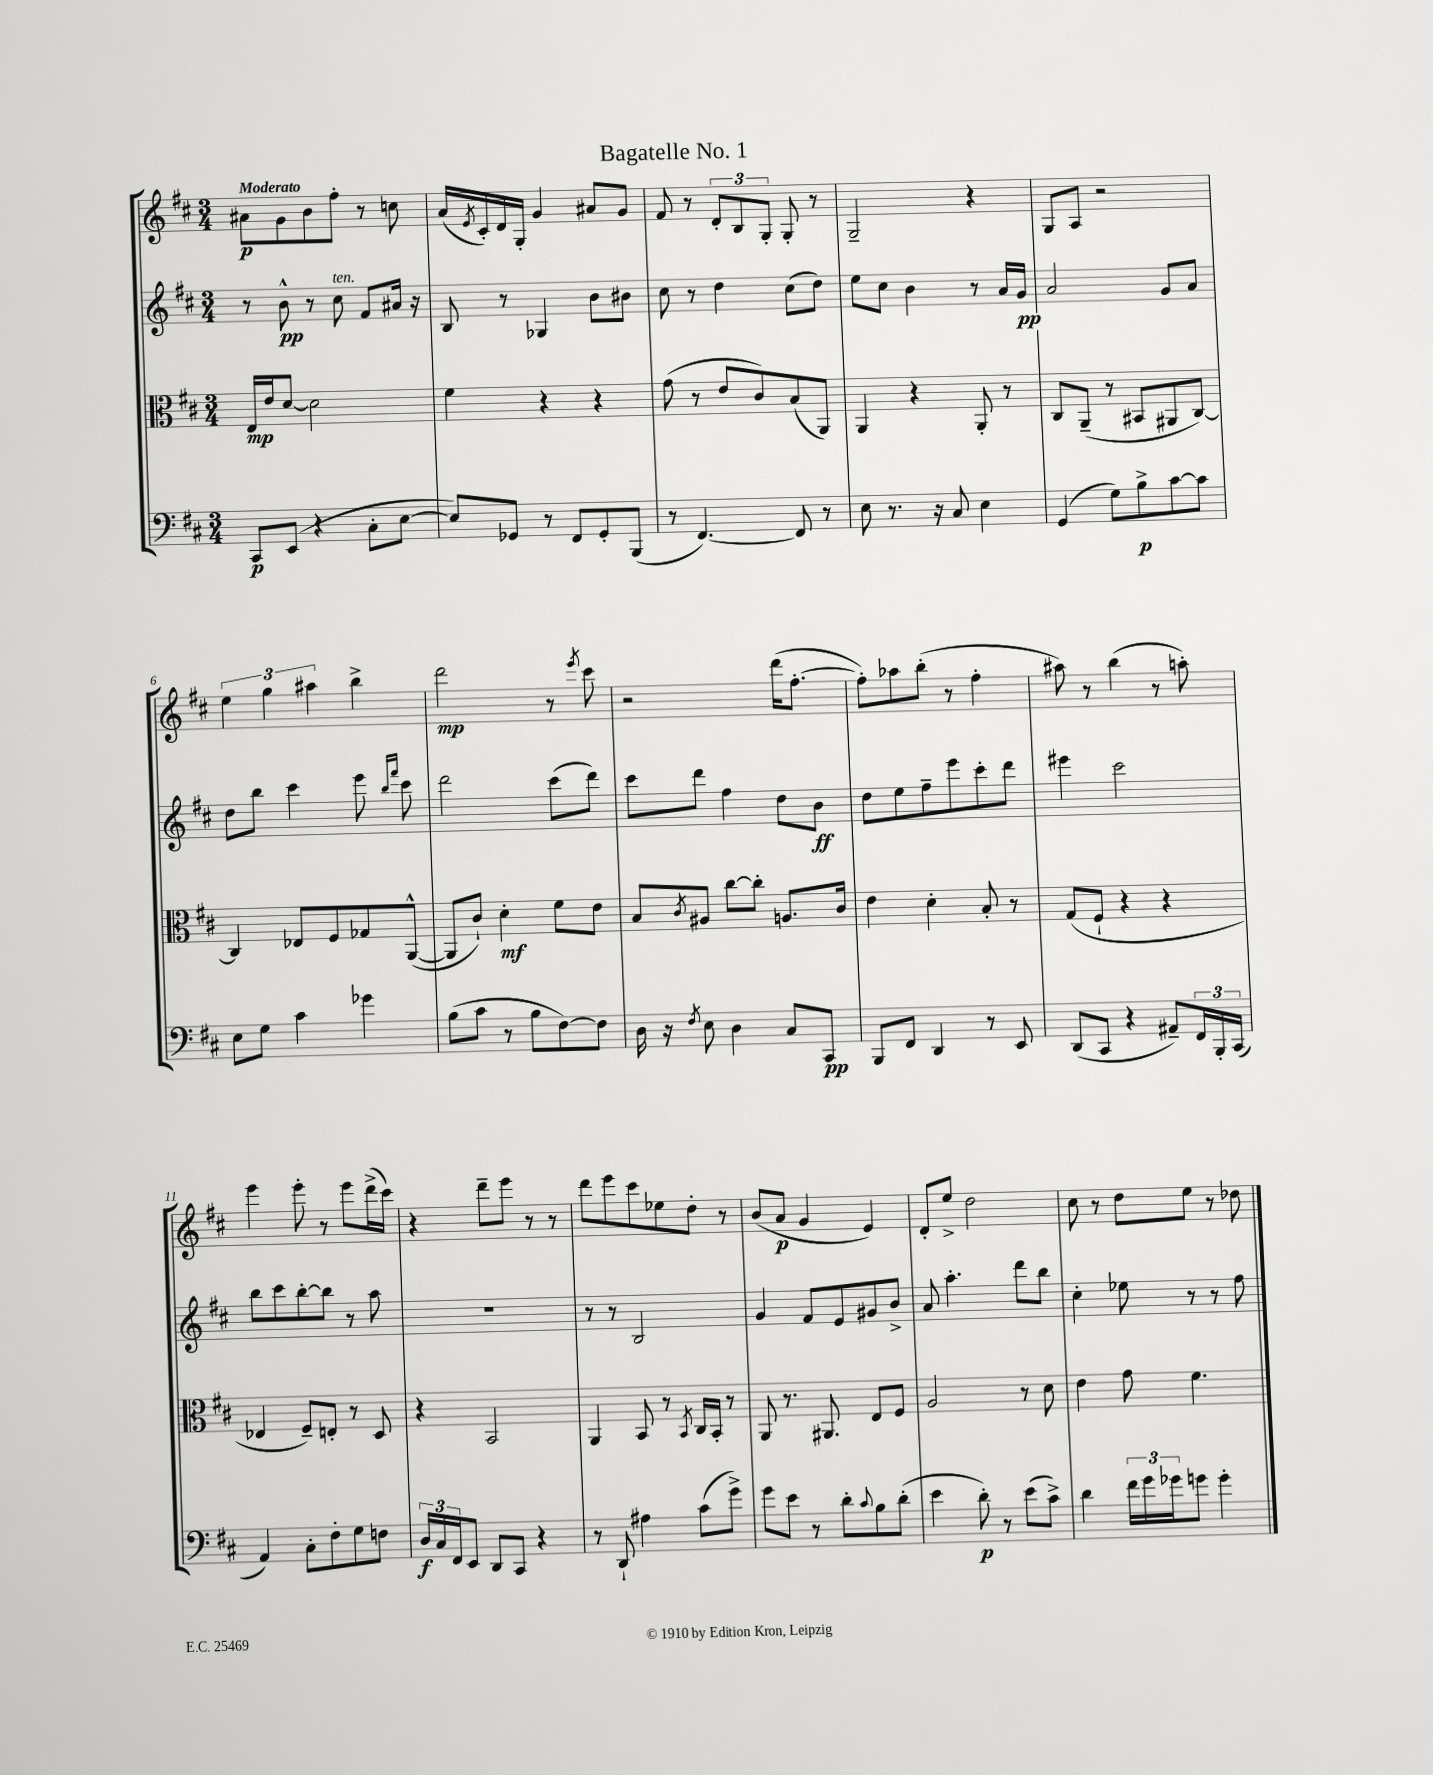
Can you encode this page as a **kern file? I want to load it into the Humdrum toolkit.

**kern	**kern	**kern	**kern
*staff4	*staff3	*staff2	*staff1
*clefF4	*clefC3	*clefG2	*clefG2
*k[f#c#]	*k[f#c#]	*k[f#c#]	*k[f#c#]
*M3/4	*M3/4	*M3/4	*M3/4
8CC#	16E	8r	8a#
.	16e	.	.
(8EE	[8d	8b^^	8g
4r	2d]	8r	8b
.	.	8cc#	8ff#'
8C#'	.	8f#	8r
[8E	.	16a#	8cc
.	.	16r	.
=	=	=	=
8E])	4f#	8B	(16a
.	.	.	8qe
.	.	.	16c#')
8GG-	.	8r	16d
.	.	.	16G'
8r	4r	4G-	4g
8FF#	.	.	.
8GG-'	4r	8b	8a#
(8BBB	.	8b#	8g
=	=	=	=
8r	(8g	8cc#	8f#
[4.FF#)	8r	8r	8r
.	8e	4dd	12d'
.	.	.	12B
.	8c#)	.	.
.	.	.	12G'
8FF#]	(8B	(8cc#	8G'
8r	8AA)	8dd)	8r
=	=	=	=
8E	4AA	8ee	2G~
8.r	.	8cc#	.
.	4r	4b	.
16r	.	.	.
8C#	.	.	.
4E	8AA'	8r	4r
.	8r	16a	.
.	.	16g	.
=	=	=	=
(4GG	8C#	2a	8G
.	(8AA~	.	8A
8G)	8r	.	2r
8B^	8BB#	.	.
[8c#	8AA#	8g	.
8c#]	[8C#)	8a	.
=	=	=	=
8E	4C#]	8dd	6ee
8G	.	8bb	.
.	.	.	6gg
4c#	8E-	4ccc#	.
.	.	.	6aa#
.	8F#	.	.
4g-	8G-	8eee	4bb^
.	.	16qqbb	.
.	.	16qqfff#	.
.	([8AA^^	8ccc#	.
=	=	=	=
(8B	8AA]	2ddd	2ddd
8c#	8c#`)	.	.
8r	4d'	.	.
8B	.	.	.
[8F#)	8f#	(8ccc#	8r
.	.	.	8qeee
8F#]	8e	8ddd)	8ccc#
=	=	=	=
16D	8B	8ccc#	2r
16r	.	.	.
8qF#	8qc#	.	.
8E	8A#	8ddd	.
4D	[8cc#	4ff#	.
.	8cc#']	.	.
8C#	8.A	8dd	(16ddd
.	.	.	[8.ff#'
8CC#	.	8b	.
.	16c#	.	.
=	=	=	=
8BBB	4e	8dd	8ff#'])
8FF#	.	8ee	8aa-
4DD	4d'	8ff#~	(8bb'
.	.	8eee	8r
8r	8B'	8ccc#'	4ff#'
8EE	8r	8ddd	.
=	=	=	=
(8DD	(8G	4eee#	8aa#)
8CC#	8F#`	.	8r
4r	4r	2ccc#	(4bb
8AA#~)	4r	.	8r
24FF#	.	.	8aa')
24BBB'	.	.	.
(24CC#	.	.	.
=	=	=	=
4AA)	4E-	8bb	4eee
.	.	8ccc#	.
8C#'	8F#~)	[8bb'	8eee'
8F#'	8E'	8bb]	8r
8G	8r	8r	8eee
8F	8D	8aa	(16ddd^
.	.	.	16ccc#)
=	=	=	=
24D	4r	2.r	4r
24C#	.	.	.
24FF#	.	.	.
8EE	.	.	.
8DD	2BB	.	8ddd~
8CC#	.	.	8eee
4r	.	.	8r
.	.	.	8r
=	=	=	=
8r	4AA	8r	8ddd
8DD`	.	8r	8eee
4A#	8BB	2B	8ccc#
.	8r	.	8ee-
.	8qBB	.	.
(8c#	16C#	.	8dd'
.	16BB'	.	.
8g^)	8r	.	8r
=	=	=	=
8g	8AA	4g	(8b
8e	8.r	.	8a
8r	.	8f#	4g
.	8.AA#	.	.
8d'	.	8e	.
8qqc#	.	.	.
8B	8E	8g#	4e)
(8d'	8F#	8b^	.
=	=	=	=
4e	2A	8a	8d'
.	.	4.aa'	8ee^
8d')	.	.	2dd
8r	.	.	.
(8e	8r	8ddd	.
8c#^)	8d	8bb	.
=	=	=	=
4d	4e	4cc#'	8cc#
.	.	.	8r
24f#	8g	8ee-	8dd
24g	.	.	.
24g-	.	.	.
8g	4.f#	8r	8ee
4g'	.	8r	8r
.	.	8ff#	8dd-
==	==	==	==
*-	*-	*-	*-
